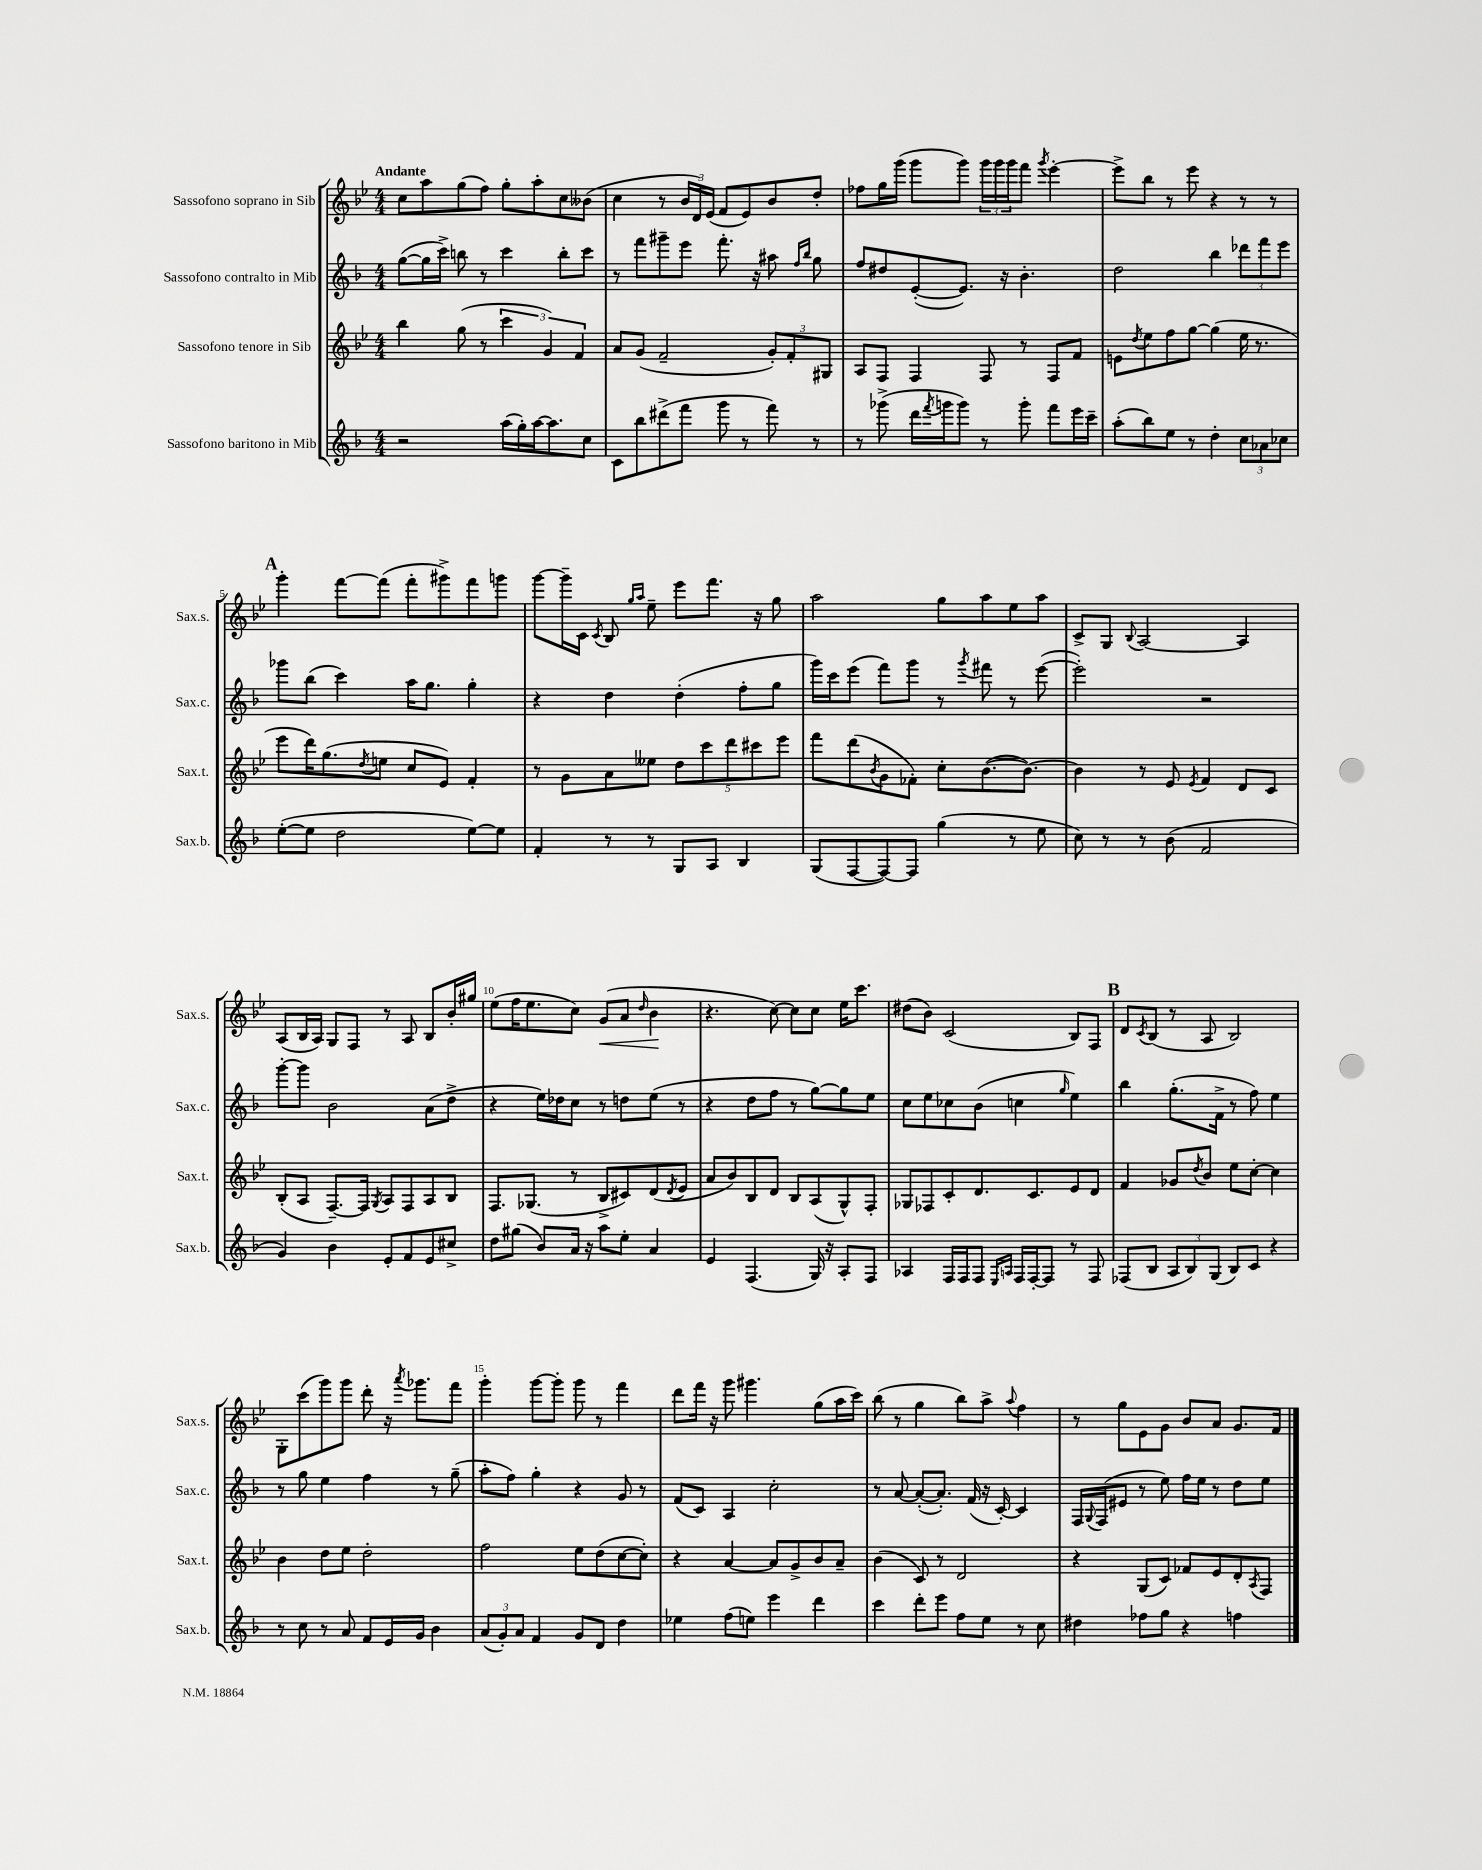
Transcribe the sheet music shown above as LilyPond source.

<<
\new StaffGroup <<
\new Staff = "s0" \with { instrumentName = "Sassofono soprano in Sib" shortInstrumentName = "Sax.s." } {
    \clef treble \key bes \major \numericTimeSignature \time 4/4 \tempo "Andante"
    c''8 a''8 g''8( f''8) g''8-. a''8-. c''8 beses'8( |
    c''4 r8 \tuplet 3/2 { bes'16 d'16) ees'16( } f'8 ees'8) bes'8 d''8-. |
    fes''8 g''16 g'''16( g'''8 g'''8) \tuplet 3/2 { g'''16 g'''16 g'''16 } f'''8 \acciaccatura { g'''8 } ees'''4~-. |
    ees'''8-> bes''8 r8 ees'''8 r4 r8 r8 |
    \mark \markup { \bold "A" } g'''4-. f'''8~ f'''8( f'''8-. gis'''8->) f'''8 g'''8 |
    g'''8~ g'''16-- c'16 \acciaccatura { c'8 } bes8 \grace { g''16 a''16 } ees''8-- ees'''8 f'''8. r16 g''8 |
    a''2 g''8 a''8 ees''8 a''8 |
    c'8-> g8 \appoggiatura { bes8 } a2~ a4 |
    a8( bes16 a16) g8 f8 r8 a8 bes8 bes'16-. gis''16 |
    ees''8( f''16 ees''8. c''8) g'8\<( a'8 \grace { d''16 } bes'4\! |
    r4. c''8~) c''8 c''8 ees''16 c'''8. |
    dis''8( bes'8) c'2( bes8) f8 |
    \mark \markup { \bold "B" } d'8 \acciaccatura { c'8 } bes8( r8 a8 bes2) |
    g8-. c'''8( g'''8) g'''8 d'''8-. r16 \acciaccatura { a'''8 } ges'''8. f'''8 |
    g'''4-. g'''8~ g'''8-. g'''8 r8 f'''4 |
    d'''8 f'''16 r16 g'''8 gis'''4. g''8( a''16 c'''16) |
    bes''8( r8 g''4 bes''8) a''8-> \appoggiatura { a''8 } f''4 |
    r8 g''8 ees'8 g'8 bes'8 a'8 g'8. f'16 \bar "|." |
}
\new Staff = "s1" \with { instrumentName = "Sassofono contralto in Mib" shortInstrumentName = "Sax.c." } {
    \clef treble \key f \major \numericTimeSignature \time 4/4
    g''8~( g''16 c'''16->) b''8 r8 c'''4 b''8-. c'''8 |
    r8 f'''8 gis'''8-- e'''8 f'''8.-. r16 ais''8 \grace { f''16 bes''16 } g''8 |
    f''8 dis''8 e'8~-.( e'8.) r16 bes'4.-. |
    d''2 bes''4 \tuplet 3/2 { des'''8 f'''8 e'''8 } |
    \mark \markup { \bold "A" } ges'''8 bes''8( c'''4) a''16 g''8. g''4-. |
    r4 d''4 d''4-.( f''8-. g''8 |
    g'''16) c'''16 e'''8( f'''8) g'''8 r8 \acciaccatura { g'''8 } fis'''8 r8 e'''8~( |
    e'''2-.) r2 |
    g'''8~-. g'''8 bes'2 a'8( d''8-> |
    r4 e''16) des''16 c''8 r8 d''8 e''8( r8 |
    r4 d''8 f''8 r8 g''8~) g''8 e''8 |
    c''8 e''8 ces''8 bes'8( c''4 \grace { g''16 } e''4) |
    \mark \markup { \bold "B" } bes''4 g''8.-.( f'16-> r8 f''8) e''4 |
    r8 g''8 e''4 f''4 r8 g''8--( |
    a''8-. f''8) g''4-. r4 g'8 r8 |
    f'8( c'8) a4 c''2-. |
    r8 a'8~ a'8~-.( a'8.-.) f'16( r16 c'16~-.) c'4 |
    f16 \appoggiatura { g8 } f16( eis'8 r8 e''8) f''16 e''16 r8 d''8 e''8 \bar "|." |
}
\new Staff = "s2" \with { instrumentName = "Sassofono tenore in Sib" shortInstrumentName = "Sax.t." } {
    \clef treble \key bes \major \numericTimeSignature \time 4/4
    bes''4 g''8( r8 \tuplet 3/2 { c'''4 g'4) f'4 } |
    a'8 g'8( f'2-- \tuplet 3/2 { g'8-.) f'8-. gis8 } |
    a8 f8 f4 f8 r8 f8 f'8 |
    e'8 \acciaccatura { d''8 } ees''8 f''8 g''8~ g''4( ees''16 r8. |
    \mark \markup { \bold "A" } ees'''8 d'''16) g''8.( \acciaccatura { d''8 } e''8 c''8 ees'8) f'4-. |
    r8 g'8 a'8 eeses''8 \tuplet 5/4 { d''8 c'''8 d'''8 cis'''8 ees'''8 } |
    f'''8 d'''8( \acciaccatura { bes'8 } g'8 fes'8-.) c''8-. bes'8.~( bes'8.~) |
    bes'4 r8 ees'8 \acciaccatura { ees'8 } f'4 d'8 c'8 |
    bes8-.( a8 f8.~--) f16 \acciaccatura { g8 } a8 f8 a8 bes8 |
    f8. ges8.( r8 bes8-> cis'8) d'8( \acciaccatura { d'8 } ees'8 |
    a'8 bes'8) bes8 d'8 bes8 a8( g8-^) f8-. |
    ges8 fes8 c'8-. d'8. c'8. ees'8 d'8 |
    \mark \markup { \bold "B" } f'4 ges'8 \acciaccatura { d''8 } bes'8 ees''8 c''8~-. c''4 |
    bes'4 d''8 ees''8 d''2-. |
    f''2 ees''8 d''8( c''8~ c''8-.) |
    r4 a'4~ a'8 g'8-> bes'8 a'8-- |
    bes'4( c'8) r8 d'2 |
    r4 g8( c'8) fes'8 ees'8 d'8-. \acciaccatura { a8 } f8 \bar "|." |
}
\new Staff = "s3" \with { instrumentName = "Sassofono baritono in Mib" shortInstrumentName = "Sax.b." } {
    \clef treble \key f \major \numericTimeSignature \time 4/4
    r2 a''16( g''16-.) a''16~ a''8. c''8 |
    c'8 bes''8 dis'''8->( f'''8 g'''8 r8 f'''8) r8 |
    r8 ges'''8->( d'''16 \acciaccatura { f'''8 } g'''16 g'''8) r8 g'''8-. f'''8 e'''16 c'''16-- |
    a''8-.( bes''8) e''8 r8 d''4-. \tuplet 3/2 { c''8 aes'8 ces''8 } |
    \mark \markup { \bold "A" } e''8~-.( e''8 d''2 e''8~) e''8 |
    f'4-. r8 r8 g8 a8 bes4 |
    g8( f8~ f8~) f8 g''4( r8 e''8 |
    c''8) r8 r8 bes'8( f'2 |
    g'4) bes'4 e'8-. f'8 e'8 cis''8-> |
    d''8 gis''8( bes'8) a'16 r16 a''8 e''8-. a'4 |
    e'4 f4.( g16) r16 a8-. f8 |
    aes4 f16 f16 f8 \grace { e16 a16 } f16 f16~-. f8 r8 f8 |
    \mark \markup { \bold "B" } fes8( bes8 \tuplet 3/2 { a8 bes8) g8( } bes8) c'8 r4 |
    r8 c''8 r8 a'8 f'8 e'16 g'16 bes'4 |
    \tuplet 3/2 { a'8( g'8-.) a'8 } f'4 g'8 d'8 d''4 |
    ees''4 f''8( e''8) e'''4 d'''4 |
    c'''4 d'''8-. e'''8 f''8 e''8 r8 c''8 |
    dis''4 fes''8 g''8 r4 f''4 \bar "|." |
}
>>
>>
\layout { \context { \Score \override BarNumber.break-visibility = ##(#f #t #t) barNumberVisibility = #(every-nth-bar-number-visible 5) } }
